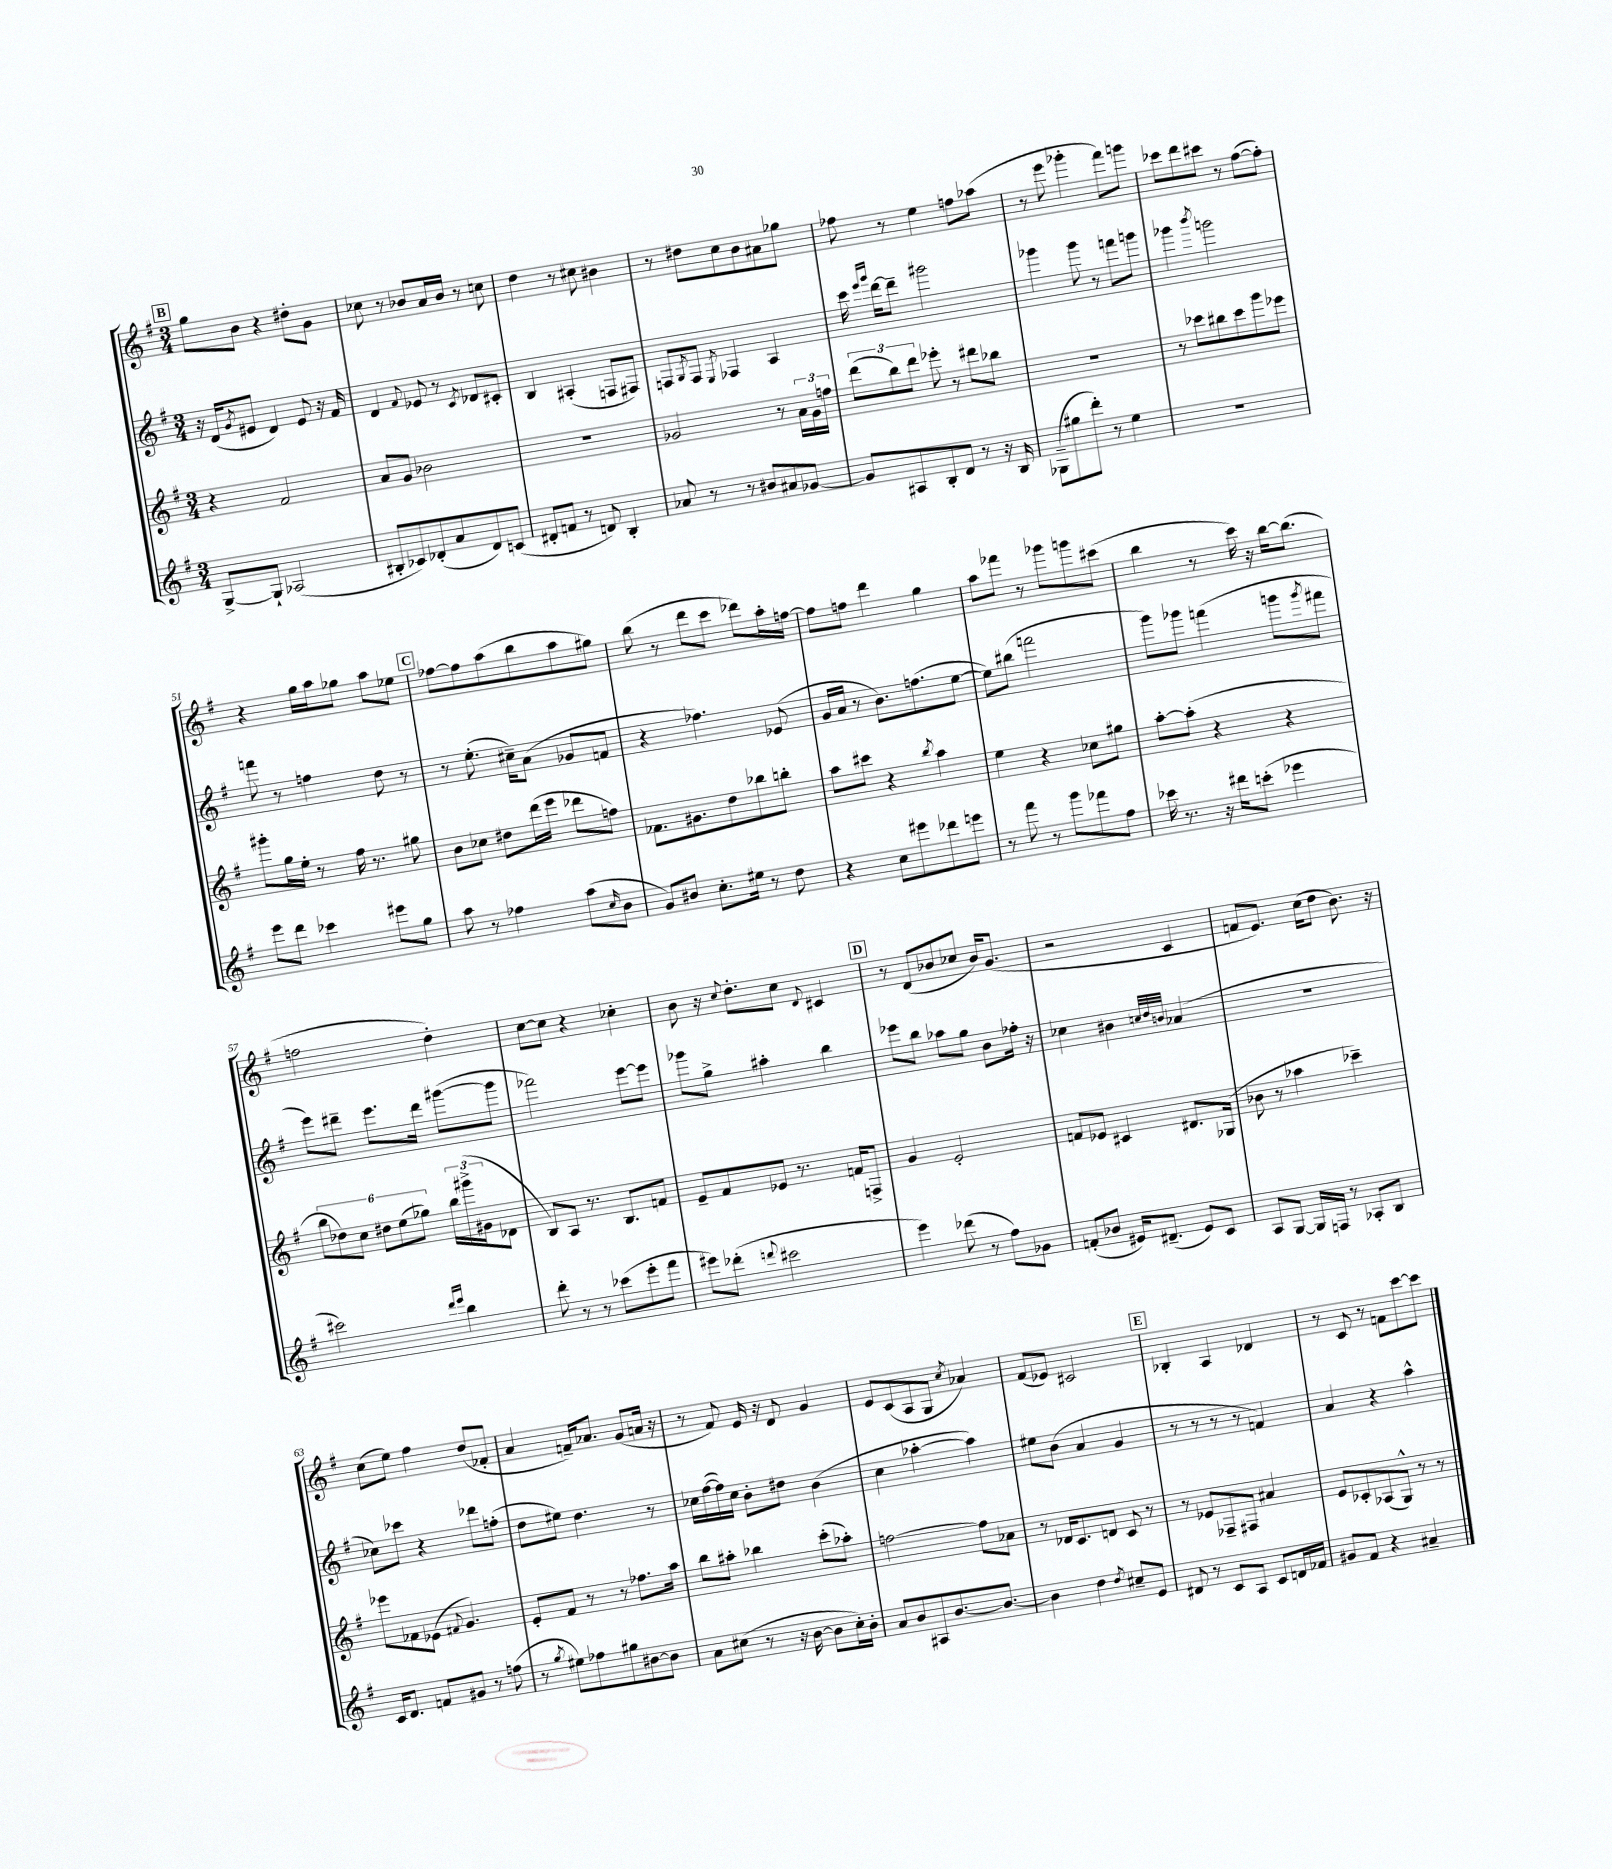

**kern	**kern	**kern	**kern
*staff4	*staff3	*staff2	*staff1
*clefG2	*clefG2	*clefG2	*clefG2
*k[f#]	*k[f#]	*k[f#]	*k[f#]
*M3/4	*M3/4	*M3/4	*M3/4
[8G^	4r	16r	8gg
.	.	(16d	.
.	.	8qg	.
8G`]	.	8e#	8b
(2A-	2f#	4d)	4r
.	.	8e#	8dd#'
.	.	16r	8g
.	.	16f#	.
=	=	=	=
8B#'	8a	4d	8cc-
8c-)	8g	.	8r
.	.	8qqf#	.
(8d-'	2b-	8e-	8b-
8a	.	8r	16a
.	.	.	16b-
.	.	8qc	.
8d-)	.	8d-	8r
(8c	.	8c#'	8cc
=	=	=	=
8d#'	2.r	4B	4dd
8f	.	.	.
8r	.	(4A#'	8r
8d)	.	.	8cc#
4B'	.	8F	4b#
.	.	8F#)	.
=	=	=	=
8a-	2g-	8F	8r
.	.	8qG	.
8r	.	8F	8dd#
.	.	8qE	.
8r	.	4F-	8cc
8b#	.	.	8b
8a#	8r	4A	8a#
[8g-	24a	.	8gg-
.	24g-	.	.
.	24ff	.	.
=	=	=	=
8g-]	(12ddd	16ccc	8ff-
.	.	16qqeee	.
.	.	16qqggg	.
.	.	[16ddd	.
.	12bb)	.	.
8A#	.	8ddd~]	8r
.	12ddd	.	.
8B'	8eee-'	2ggg#	4ee
8d	8r	.	.
8r	8ddd#	.	8ff
16r	8bb-	.	(8aa-
16B	.	.	.
=	=	=	=
(8G-~	2.r	4ggg-	8r
8gg#	.	.	8eee
8ddd')	.	8ggg-	4ggg-'
8r	.	8r	.
4ee	.	8fff	8fff#)
.	.	8ggg	8ggg
=	=	=	=
2.r	8r	4ggg-	8ccc-
.	8ccc-	.	8ddd
.	.	8qbbb	.
.	8bb#	2ggg	8ccc#
.	8ccc-	.	8r
.	8ggg	.	([8ff#
.	8eee-	.	8ff#'])
=	=	=	=
8eee	8ggg#'	8fff	4r
8ddd	16gg	8r	.
.	16ee'	.	.
4ccc-	8r	4ff	16gg
.	.	.	16aa
.	16ff#	.	8gg-
.	8.r	.	.
8eee#	.	8dd	8aa
8gg	8gg#	8r	8ee-
=	=	=	=
8aa	8b	8r	[8ff-
8r	8cc-	(8.ee'	8ff-]
4ff-	8dd#	.	(8aa
.	.	16cc#~)	.
.	(16ddd	(8a	8bb
.	16eee	.	.
(8aa	8ddd-	8g-	8aa
16qqcc	.	.	.
8b	8ff)	8f	8gg#)
=	=	=	=
8g)	8.f-	4r	(8bb
8b#	.	.	8r
.	8.g#	.	.
8.cc'	.	4.ff-)	8ddd
.	8dd	.	8ccc
16ee#	.	.	.
8r	8bb-	.	8ddd-)
8dd	8bb'	(8e-	16aa'
.	.	.	[16ff
=	=	=	=
4r	8aa	16g	8ff]
.	.	16a	.
.	8ccc#	8r	8ff
8cc	4r	8.b)	4ddd
8eee#	.	.	.
.	.	(8.ff	.
.	8qbb	.	.
8ddd-	4aa	.	4gg
8eee	.	[8ee	.
=	=	=	=
8r	4ee	8ee])	8aa
8fff#	.	(8bb#	8fff-
8r	4r	2fff	8r
8ggg	.	.	8ggg-
8fff-	8cc-	.	8ggg
8ff#	8gg#	.	(8ccc#
=	=	=	=
16ccc-	[8aa'	8ggg)	4bb
8.r	.	.	.
.	(8aa']	8ggg-	.
16r	4r	(4fff	8r
16ddd#	.	.	.
(8ccc'	.	.	16ccc)
.	.	.	16r
4eee-	4r	8ggg	[16bb
.	.	.	(8.bb]
.	.	8qggg	.
.	.	8fff#	.
=	=	=	=
2ccc#)	12bb	8eee)	2ff
.	12dd-)	.	.
.	.	8ddd#~	.
.	12cc	.	.
.	12dd#	8.eee	.
.	(12ee	.	.
.	12gg-)	.	.
.	.	16ddd#	.
16qqddd	.	.	.
16qqeee	.	.	.
4bb	24bb	([8ggg#	4dd')
.	(24ggg#^	.	.
.	24g#	.	.
.	8d-	8ggg#]	.
=	=	=	=
8ddd'	8B)	2fff-)	[8cc
8r	8A	.	8cc]
8r	8.r	.	4r
(8ccc-	.	.	.
.	8.B	.	.
8eee'	.	[8eee	4cc-'
8fff#	8f	8eee]	.
=	=	=	=
8eee#)	8e~	8ggg-	8b
(8ddd-'	8f#	8gg^	16r
.	.	.	8qqcc
.	.	.	8.dd'
8qqddd	.	.	.
2ccc#	8e-	4aa#'	.
.	8.r	.	8cc
.	.	.	8qqd
.	.	4bb	4c#
.	16f	.	.
.	8F^	.	.
=	=	=	=
4eee)	4g	8eee-	8r
.	.	8bb	(8d
(8ddd-	2e'	8aa-	8b-
8r	.	8gg	8cc-
8ff#)	.	8b	16b-)
.	.	.	(8.g
8g-	.	16ff-'	.
.	.	16r	.
=	=	=	=
(8f'	8f	4cc-	2r
8b-	8e-	.	.
16e#)	4c#	4b#	.
(8.d#~	.	.	.
.	.	32qqcc	.
.	.	32qqdd	.
.	.	32qqb	.
8e#)	8.d#	(4a-	4c
8c	.	.	.
.	(16G-	.	.
=	=	=	=
8A	8b-	2.r	8f
[8G	8r	.	8.e)
16G]	4aa-	.	.
16F	.	.	(16cc
8r	.	.	8dd
8A-'	4ccc-~)	.	8.b)
8B	.	.	.
.	.	.	16r
=	=	=	=
16c	8eee-	8cc-)	(8cc
8.d	.	.	.
.	8f-	8ccc-	8ee)
8f	(8e-	4r	4ff#
.	8qqf#	.	.
8g#	4.g)	.	.
8r	.	8ddd-	(8dd
(8ff	.	(8ff'	8f-'
=	=	=	=
8r	8e'	8dd	4a
8qgg	.	.	.
8ee#)	8f#	8ee#)	.
8ff-	8r	4.dd	16f~)
.	.	.	8.a-
8gg#	8r	.	.
[8b#	8.ff-	.	(8g
8b#]	.	8r	16a
.	16aa	.	16r
=	=	=	=
8a	8bb	16cc-	8r
.	.	([16ff#	.
(8cc#	8aa#'	16ff#])	8f#)
.	.	16cc-	.
8r	4bb-	8b'	16e
.	.	.	16r
16r	.	8dd#	8d
[16b	.	.	.
8b]	(8ccc'	(4b	4g
16cc#')	8aa-')	.	.
16b'	.	.	.
=	=	=	=
8a	[2ff	4cc	8e
8b	.	.	(8c
8A#	.	[4aa-'	8A
[8.b	.	.	8G
.	.	.	8qcc
.	8ff]	4aa-])	4a-)
8.b_	.	.	.
.	8a-	.	.
=	=	=	=
4b]	8r	8ee#	(8f#
.	16d-	(8b	8e-)
.	8.c	.	.
4dd	.	4a	2c#
.	8d	.	.
8qdd	.	.	.
8cc#~	8c	4g	.
8e	8r	.	.
=	=	=	=
8d#	8r	8r	4B-'
8r	8e-	8r	.
8c	8F-~	8r	4A
8A	8F#	8r	.
8c	4a#	4f)	4d-
16d	.	.	.
16f-	.	.	.
=	=	=	=
8g#	8e	4a	8r
8f#	8c-'	.	8c
4r	(8A-	4r	8r
.	8G^^)	.	8f
4a#~	8r	4aa^^	[8ccc
.	8r	.	8ccc]
==	==	==	==
*-	*-	*-	*-
